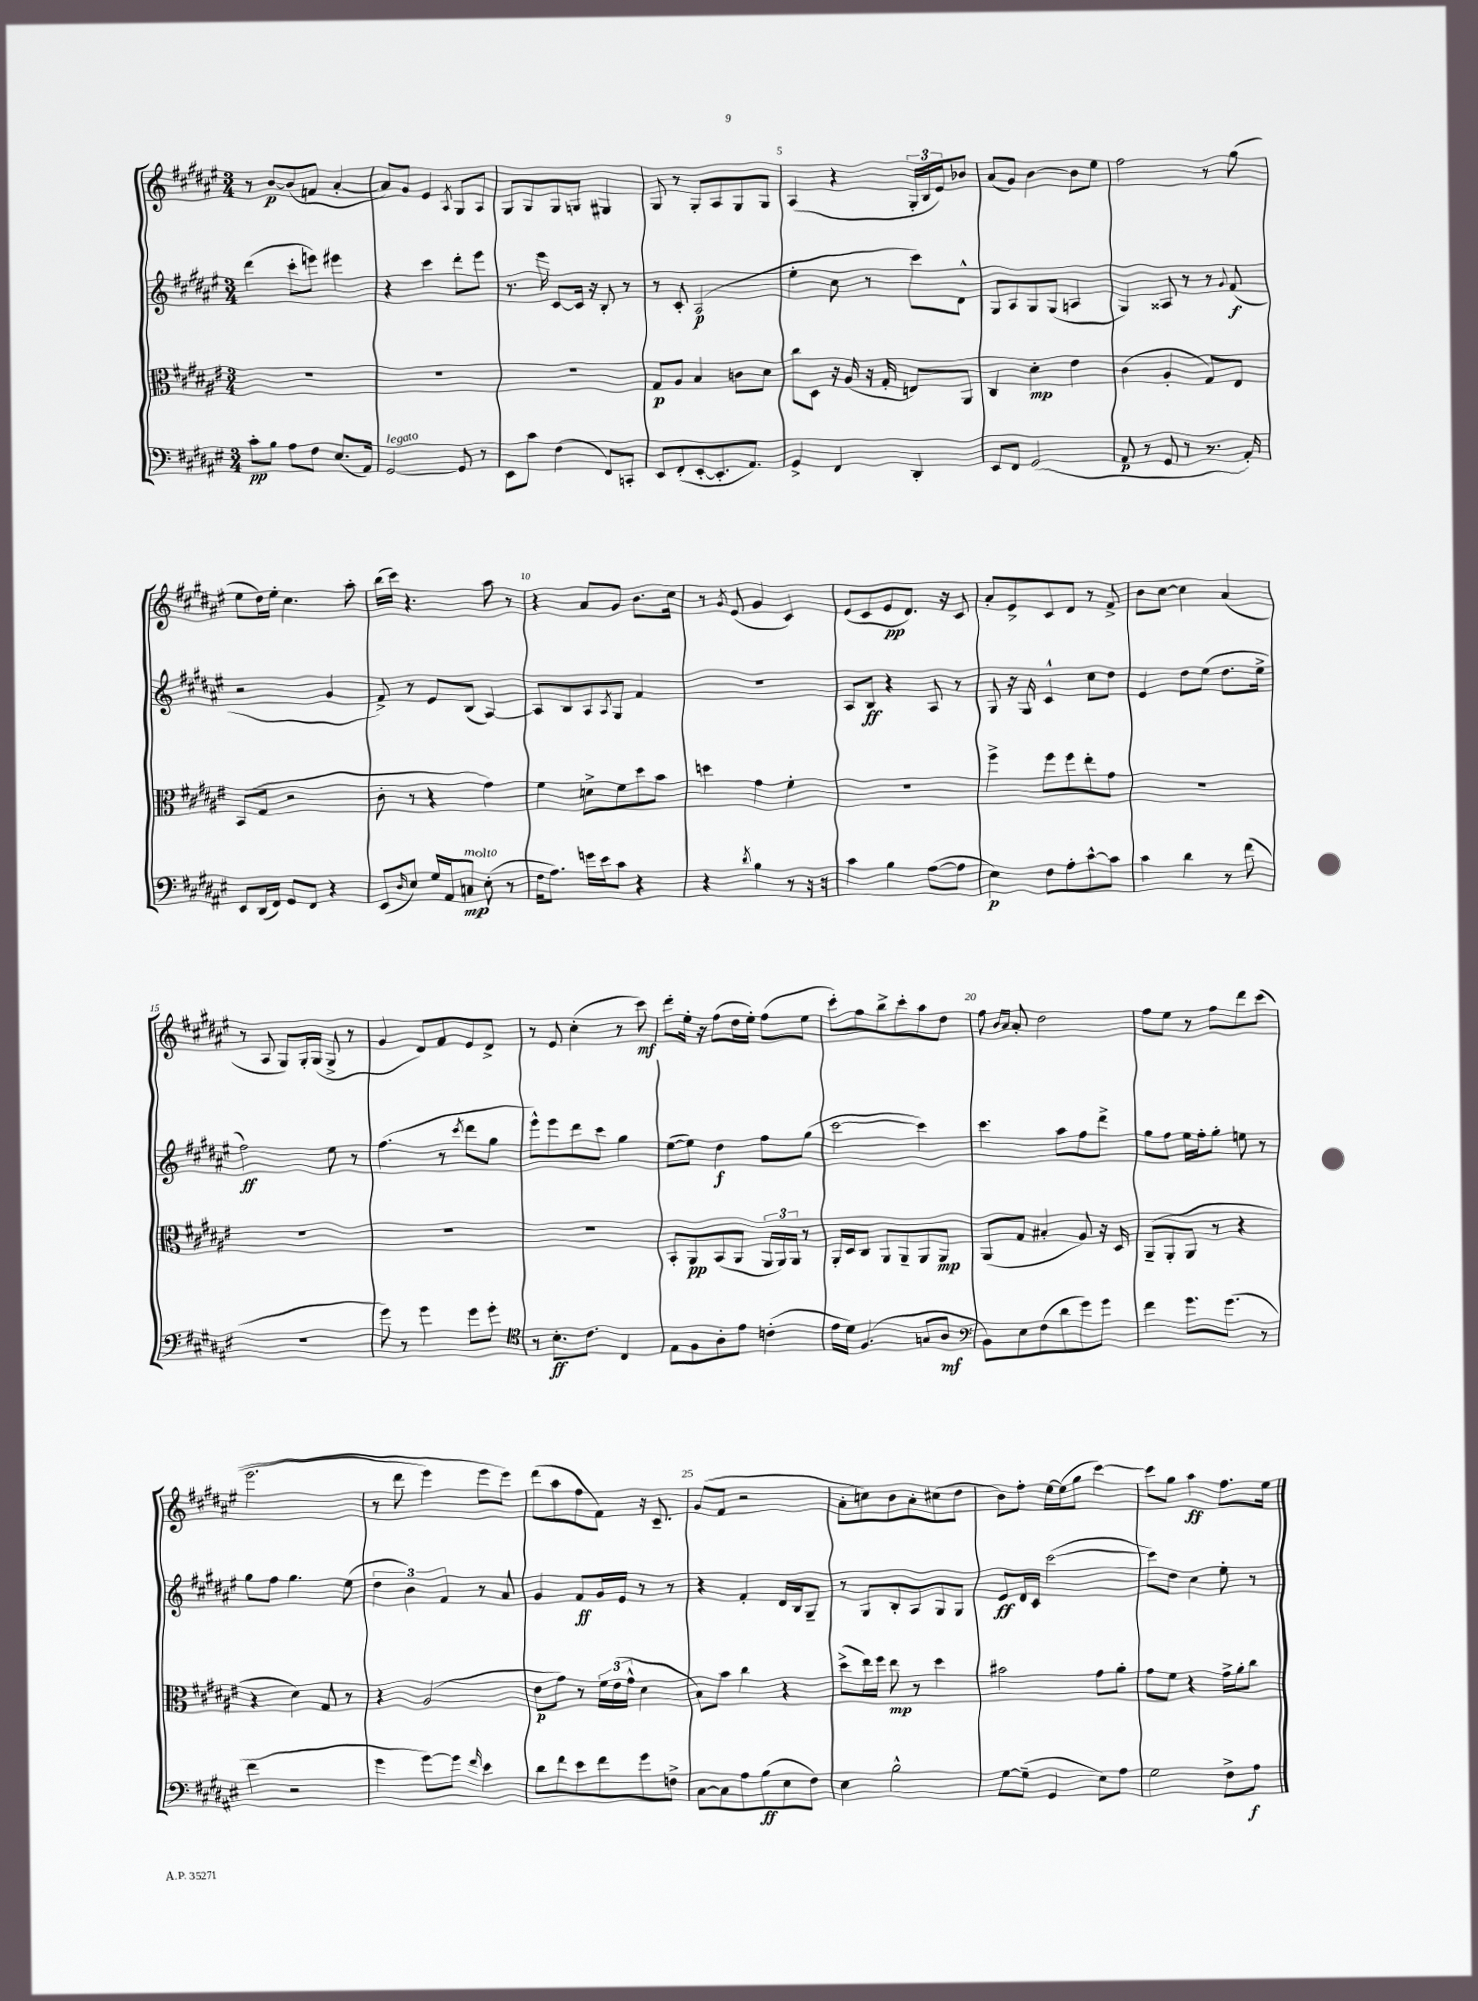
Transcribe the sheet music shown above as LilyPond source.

<<
\new StaffGroup <<
\new Staff = "s0" {
    \clef treble \key fis \major \numericTimeSignature \time 3/4
    r8 b'8~\p b'8( f'8 ais'4~-. |
    ais'8) gis'8 eis'4 \acciaccatura { ais8 } gis8 ais8 |
    gis8 gis8 gis8 g8 gis4 |
    gis8 r8 gis8-. ais8 gis8 gis8 |
    ais4( r4 \tuplet 3/2 { gis16-. b16 eis'16) } bes'8 |
    ais'8( gis'8) b'4~ b'8 eis''8 |
    fis''2 r8 gis''8( |
    eis''8 dis''16) eis''16-. cis''4. ais''8-. |
    b''16( cis'''16) r4. ais''8 r8 |
    r4 ais'8 gis'8 b'8. cis''16 |
    r8 \acciaccatura { gis'8 } eis'8( gis'4 cis'4) |
    eis'8( cis'8 eis'8\pp dis'8.) r16 cis'8 |
    ais'8-. eis'8-> cis'8 dis'8 r8 fis'8-> |
    b'8 cis''8~ cis''4 ais'4( |
    r8 ais8 gis8) gis16-. gis16( gis8-> r8 |
    gis'4 dis'8) fis'8 eis'8 dis'8-> |
    r8 eis'8 cis''4-.( r8 cis'''8\mf) |
    dis'''8-. eis''16-. r16 fis''8( dis''16 eis''16-.) fis''8( eis''8 |
    cis'''8-.) fis''8 b''8-> cis'''8-. ais''8 dis''8 |
    fis''8 \grace { b'16 ais'16 } ais'8-. dis''2 |
    fis''8 eis''8 r8 fis''8 dis'''8 cis'''8(\( |
    eis'''2. |
    r8 dis'''8 eis'''4) eis'''8 eis'''8\) |
    dis'''8( ais''8 fis''8 fis'8) r16 cis'8.-- |
    gis'8( fis'8 r2 |
    ais'8-. c''8) b'8 ais'8-. cis''8( dis''8 |
    b'8) fis''8-. eis''16~ eis''16( gis''8 cis'''4~) |
    cis'''8 gis''8 ais''4\ff fis''8. eis''16 \bar "|." |
}
\new Staff = "s1" {
    \clef treble \key fis \major \numericTimeSignature \time 3/4
    dis'''4( cis'''8-. e'''8) eis'''4 |
    r4 cis'''4 dis'''8-. eis'''8 |
    r8. eis'''16 cis'8~ cis'16 r16 b8-. r8 |
    r8 cis'8-. ais2\p( |
    eis''4-. cis''8 r8 cis'''8) dis'8-^ |
    gis8 ais8 gis8 gis8( a4 |
    gis4) aisis8 r8 r8 \appoggiatura { gis'8 } fis'8\f( |
    r2 gis'4 |
    fis'8->) r8 eis'8 b8( ais4~) |
    ais8 b8 ais8 \acciaccatura { ais8 } gis8 fis'4 |
    R2. |
    ais8 b8\ff r4 ais8 r8 |
    gis8 r16 gis16 cis'4-^ cis''8 dis''8 |
    eis'4 dis''8 eis''8( dis''8. eis''16-> |
    fis''2\ff) eis''8 r8 |
    fis''4.( r8 \acciaccatura { cis'''8 } dis'''8 gis''8 |
    eis'''8-^) eis'''8 dis'''8 cis'''8 gis''4 |
    eis''8~( eis''8) dis''4\f fis''8 gis''8( |
    cis'''2~ cis'''4) |
    cis'''4. ais''8 fis''8 dis'''8-> |
    gis''8 fis''8 eis''16 fis''16-. gis''8-. e''8 r8 |
    gis''8 fis''8 gis''4. eis''8( |
    \tuplet 3/2 { dis''4 b'4) fis'4 } r8 ais'8 |
    gis'4 fis'8\ff gis'16 eis'16 r8 r8 |
    r4 fis'4-. dis'16 b16 gis8-- |
    r8 gis8 b8-. ais8 gis8 gis8 |
    eis'8\ff dis'16 cis'16 cis'''2~( |
    cis'''8) dis''8 cis''4 eis''8-. r8 \bar "|." |
}
\new Staff = "s2" {
    \clef alto \key fis \major \numericTimeSignature \time 3/4
    R2. |
    R2. |
    R2. |
    gis8\p ais8 b4 c'8 dis'8 |
    cis''8 dis8 r16 ais16( r16 gis16-. e8) ais,8 |
    cis4 dis'4-.\mp eis'4 |
    cis'4( ais4-. gis8) eis8 |
    b,8( gis8 r2 |
    cis'8-. r8 r4 gis'4) |
    fis'4 d'8-> fis'8 dis''8 b'8 |
    d''4 gis'4 fis'4-. |
    R2. |
    fis''4-> fis''8 fis''8 eis''8-. gis'8 |
    R2. |
    R2. |
    R2. |
    R2. |
    b,8-. ais,8\pp b,8( ais,8 \tuplet 3/2 { ais,16 ais,16) ais,16 } r8 |
    ais,16-. dis16 cis8 ais,8 ais,8-- ais,8 ais,8\mp |
    ais,8( gis8 bis4-. ais8) r16 dis16 |
    ais,8--( ais,8-. ais,8 r8 r4 |
    r4 dis'4) gis8 r8 |
    r4 ais2( |
    eis'8\p gis'8) r8 \tuplet 3/2 { fis'16 eis'16( gis'16-^ } dis'4 |
    b8) b'8 cis''4 r4 |
    dis''8->( eis''16) fis''16 eis''8\mp r8 dis''4 |
    bis'2 gis'8 ais'8-. |
    gis'8 fis'8 r4 gis'16-> ais'16-. cis''8 \bar "|." |
}
\new Staff = "s3" {
    \clef bass \key fis \major \numericTimeSignature \time 3/4
    cis'8-.\pp b8 ais8 fis8 eis8.( ais,16) |
    gis,2~^\markup { \italic "legato" } gis,8 r8 |
    eis,8 cis'8 fis4( fis,8) c,8-. |
    eis,8 fis,8-.( eis,8~-. eis,8.-. ais,8.) |
    gis,4-> fis,4 dis,4-. |
    eis,8 fis,8 gis,2( |
    ais,8\p r8 gis,8 r8 r8. ais,16-.) |
    eis,8 dis,16( fis,16) gis,8 fis,8 r4 |
    eis,8( \grace { dis16 } eis8) gis16 ais,16 c8\mp^\markup { \italic "molto" } eis8-.( r8 |
    fis16 ais8.) g'16 eis'16 cis'8 r4 |
    r4 \acciaccatura { dis'8 } b4 r8 r16 r16 |
    cis'4 b4 ais8~( ais8 |
    eis4\p) fis8 ais8-. cis'8~-^ cis'8 |
    cis'4 dis'4 r8 fis'8( |
    R2. |
    gis'8) r8 gis'4 gis'8 gis'8-. |
    \clef tenor r8 b8.-.\ff cis'8. cis4 |
    eis8 fis8 ais8-. eis'8 c'4-.( |
    eis'16 dis'16) fis4.( g8 ais8\mf |
    \clef bass b,8) eis8 fis8( dis'8 gis'8) gis'8 |
    fis'4 gis'8. gis'8.( r8 |
    fis'4 r2 |
    gis'4 gis'8~) gis'8 \grace { fis'16 } eis'4 |
    dis'8 fis'8 eis'8 fis'8 gis'8 f8-> |
    cis8~ cis8 ais8 b8\ff( eis8 fis8) |
    eis4 b2-^ |
    gis8~ gis8--( gis,4 eis8) ais8 |
    gis2 fis8-> ais8\f \bar "|." |
}
>>
>>
\layout { \context { \Score \override BarNumber.break-visibility = ##(#f #t #t) barNumberVisibility = #(every-nth-bar-number-visible 5) } }
